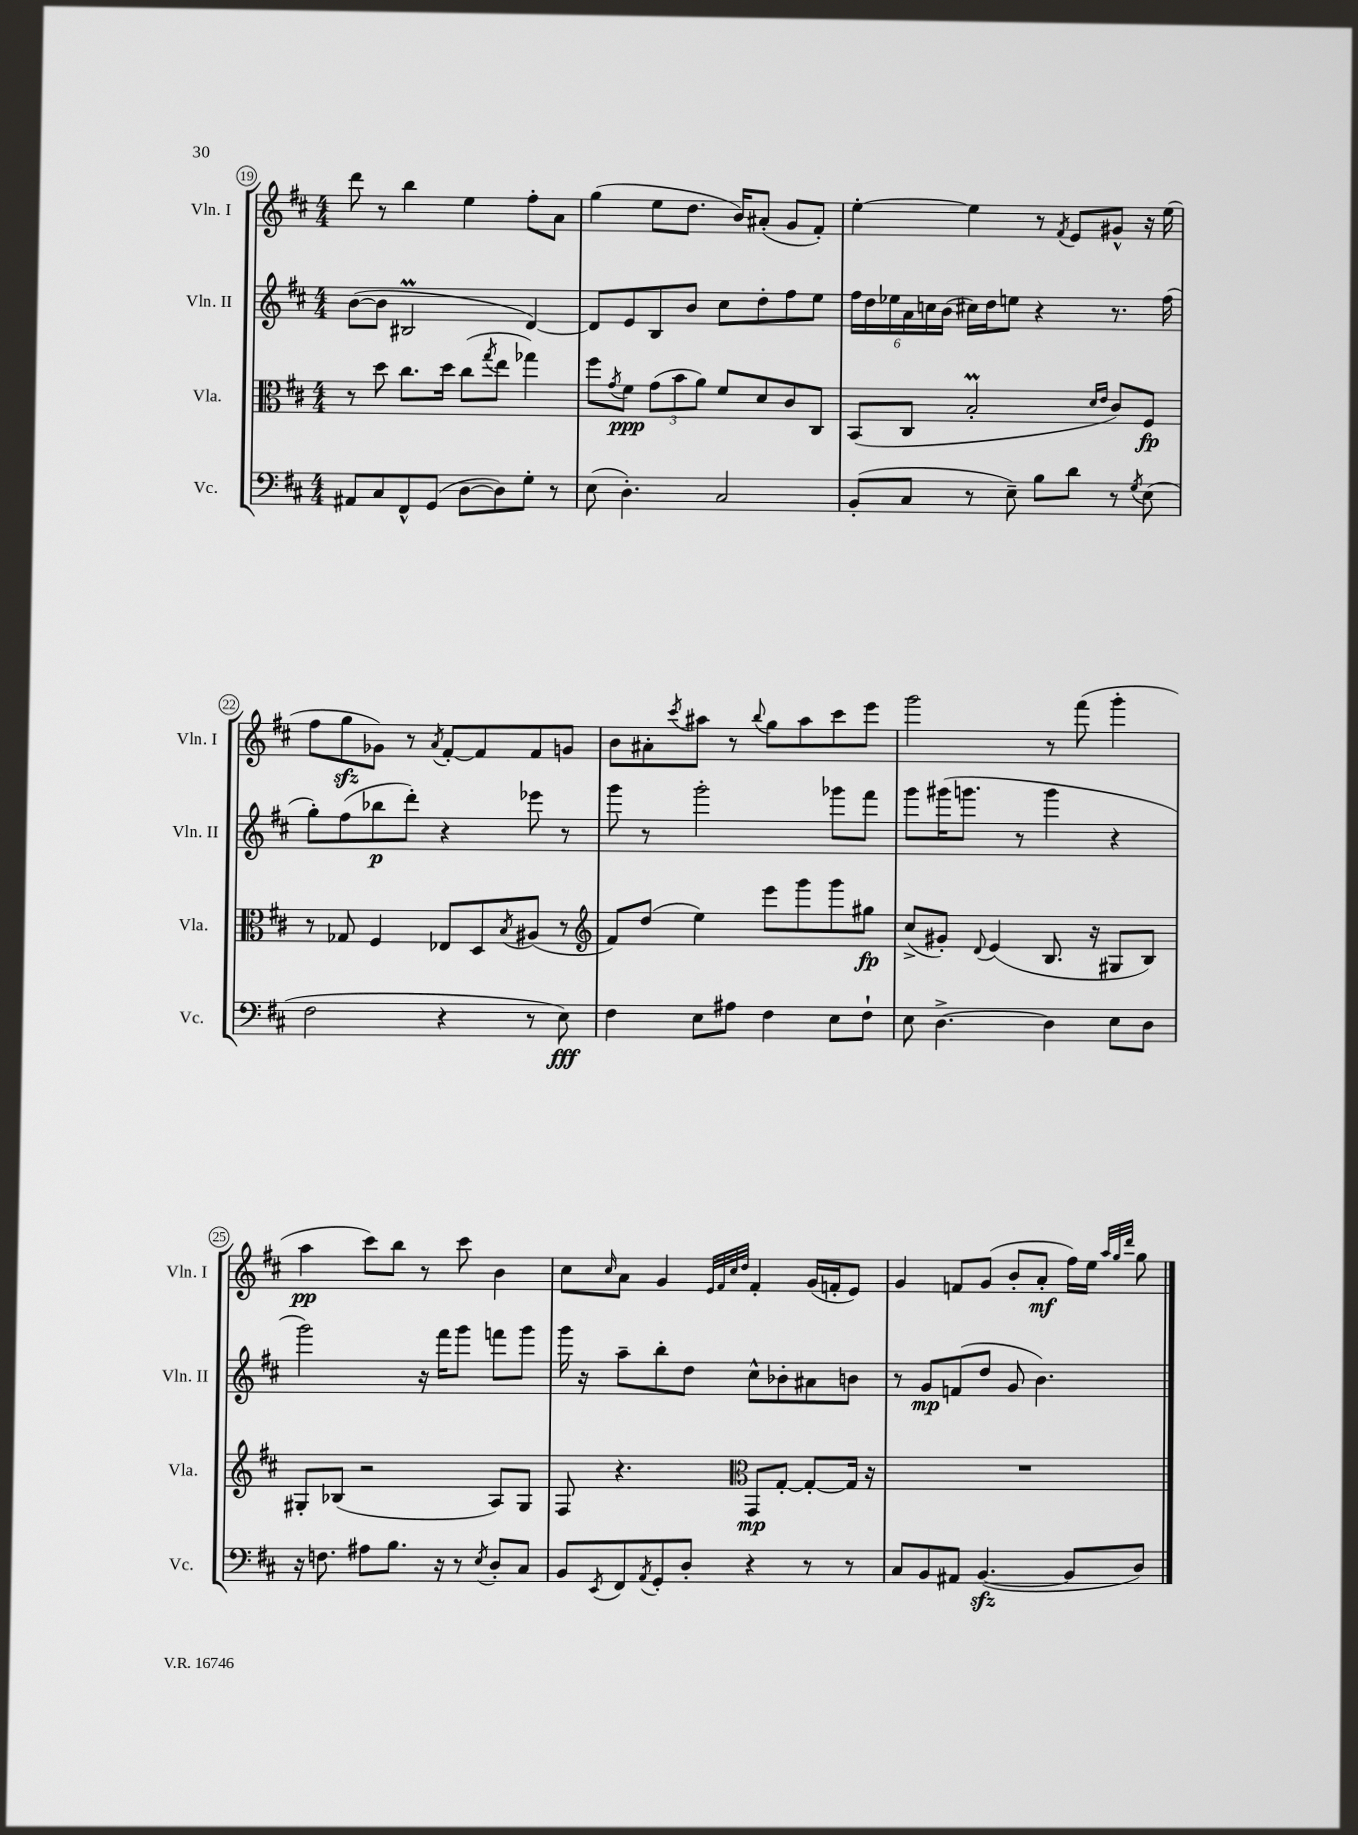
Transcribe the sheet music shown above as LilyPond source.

<<
\new StaffGroup <<
\new Staff = "s0" \with { instrumentName = "Vln. I" shortInstrumentName = "Vln. I" } {
    \clef treble \key d \major \numericTimeSignature \time 4/4
    d'''8 r8 b''4 e''4 fis''8-. a'8 |
    g''4( e''8 d''8. b'16) ais'8-.( g'8 fis'8-.) |
    e''4~-. e''4 r8 \acciaccatura { fis'8 } e'8 gis'8-^ r16 e''16( |
    fis''8 g''8\sfz ges'8) r8 \acciaccatura { a'8 } fis'8~-. fis'8 fis'8 g'8 |
    b'8 ais'8-. \acciaccatura { cis'''8 } ais''8 r8 \appoggiatura { b''8 } g''8 ais''8 cis'''8 e'''8 |
    g'''2 r8 fis'''8( g'''4-. |
    a''4\pp cis'''8) b''8 r8 cis'''8 b'4 |
    cis''8 \grace { cis''16 } a'8 g'4 \grace { e'32 fis'32 cis''32 d''32 } fis'4-. g'16( f'16-. e'8) |
    g'4 f'8 g'8( b'8-. a'8-.\mf fis''16) e''16 \grace { a''32 g''32 d'''32 } g''8 \bar "|." |
}
\new Staff = "s1" \with { instrumentName = "Vln. II" shortInstrumentName = "Vln. II" } {
    \clef treble \key d \major \numericTimeSignature \time 4/4
    b'8~( b'8 bis2\prall d'4~) |
    d'8 e'8 b8 b'8 cis''8 d''8-. fis''8 e''8 |
    \tuplet 6/4 { fis''16 d''16 ees''16 a'16 c''16 b'16( } cis''16) d''16 e''8 r4 r8. fis''16( |
    g''8-.) fis''8( bes''8\p d'''8-.) r4 ees'''8 r8 |
    g'''8 r8 g'''2-. ges'''8 fis'''8 |
    g'''8 gis'''16( g'''8. r8 g'''4 r4 |
    g'''2) r16 fis'''16 g'''8 f'''8 g'''8 |
    g'''16 r16 a''8-- b''8-. d''8 cis''8-^ bes'8-. ais'8 b'8 |
    r8 g'8\mp f'8( d''8 g'8 b'4.) \bar "|." |
}
\new Staff = "s2" \with { instrumentName = "Vla." shortInstrumentName = "Vla." } {
    \clef alto \key d \major \numericTimeSignature \time 4/4
    r8 d''8 cis''8. d''16 cis''8( \acciaccatura { g''8 } e''8 ges''4) |
    fis''8 \acciaccatura { g'8 } fis'8\ppp \tuplet 3/2 { g'8( b'8 a'8) } fis'8 d'8 cis'8 cis8 |
    b,8( cis8 b2-.\prall \grace { d'16 e'16 } cis'8) fis8\fp |
    r8 ges8 fis4 ees8 d8 \acciaccatura { b8 } ais8( r8 |
    \clef treble fis'8) d''8( e''4) e'''8 g'''8 g'''8 gis''8\fp |
    cis''8->( gis'8-.) \appoggiatura { d'8 } e'4( b8. r16 gis8 b8) |
    gis8-. bes8( r2 a8) gis8 |
    fis8 r4. \clef alto g,8\mp g8~-. g8~-. g16 r16 |
    R1 \bar "|." |
}
\new Staff = "s3" \with { instrumentName = "Vc." shortInstrumentName = "Vc." } {
    \clef bass \key d \major \numericTimeSignature \time 4/4
    ais,8 cis8 fis,8-^ g,8( d8~ d8) g8-. r8 |
    e8( d4.-.) cis2 |
    b,8-.( cis8 r8 e8--) b8 d'8 r8 \acciaccatura { g8 } e8( |
    fis2 r4 r8 e8\fff) |
    fis4 e8 ais8 fis4 e8 fis8-! |
    e8 d4.~-> d4 e8 d8 |
    r16 f8. ais8 b8. r16 r8 \acciaccatura { e8 } d8-. cis8 |
    b,8 \acciaccatura { e,8 } fis,8 \acciaccatura { a,8 } g,8-. d8-. r4 r8 r8 |
    cis8 b,8 ais,8 b,4.~\sfz( b,8 d8) \bar "|." |
}
>>
>>
\layout { \context { \Score currentBarNumber = #19 \override BarNumber.stencil = #(make-stencil-circler 0.1 0.3 ly:text-interface::print) } }
